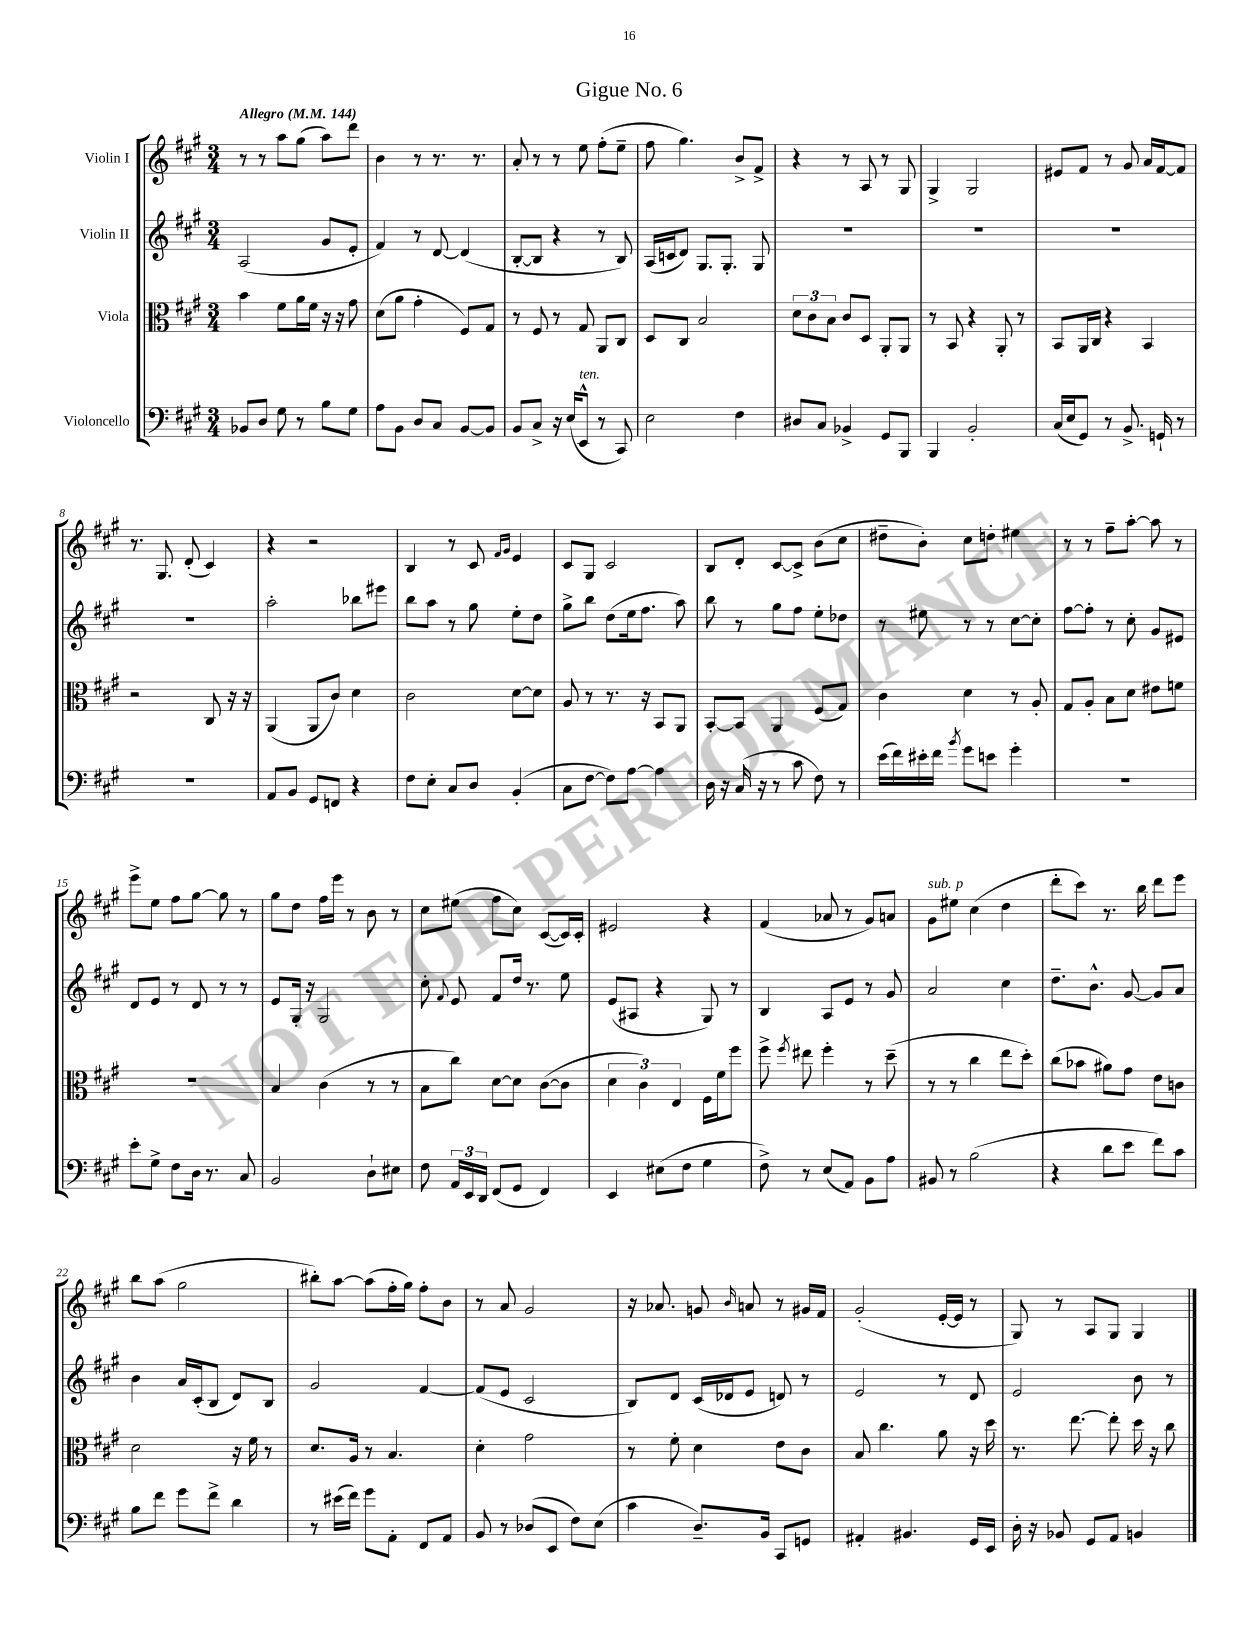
\header { title = "Gigue No. 6" }
<<
\new StaffGroup <<
\new Staff = "s0" \with { instrumentName = "Violin I" } {
    \clef treble \key a \major \numericTimeSignature \time 3/4 \tempo "Allegro" 4 = 144
    \autoBeamOff r8 r8 a''8[ gis''8]( a''8[) d'''8] |
    b'4 r8 r8. r8. |
    a'8-. r8 r8 e''8 fis''8[-.( e''8]-- |
    fis''8 gis''4.) b'8[-> fis'8]-> |
    r4 r8 a8 r8 gis8 |
    gis4-> gis2 |
    eis'8[ fis'8] r8 gis'8 a'16[ fis'16~ fis'8] |
    r8. gis8. d'8-.( cis'4) |
    r4 r2 |
    b4 r8 cis'8 \grace { fis'16[ gis'16] } e'4 |
    cis'8[ gis8] cis'2 |
    b8[ d'8]-. cis'8[~ cis'8]-> b'8[( cis''8] |
    dis''8[-- b'8]-.) cis''8[ d''8]-. eis''4 |
    r8 r8 fis''8[-- a''8]~-. a''8 r8 |
    e'''8[-> e''8] fis''8[ gis''8]~ gis''8 r8 |
    gis''8[ d''8] fis''16[ e'''16] r8 b'8 r8 |
    cis''8[ eis''8]( fis''8[ cis''8]) cis'8[~( cis'16) cis'16]-. |
    eis'2 r4 |
    fis'4( aes'8 r8 gis'8[) a'8] |
    gis'8[^\markup { \italic "sub. p" } eis''8] cis''4( d''4 |
    d'''8[-. cis'''8]) r8. b''16 d'''8[ e'''8] |
    b''8[ a''8]( gis''2 |
    bis''8[-.) a''8]~ a''8[( fis''16-. gis''16]) fis''8[-. b'8] |
    r8 a'8 gis'2 |
    r16 aes'8. g'8 \grace { b'16 } a'8 r8 gis'16[ fis'16] |
    gis'2-.( e'16[~-. e'16] r8 |
    gis8) r8 a8[ gis8] gis4 \bar "|." |
}
\new Staff = "s1" \with { instrumentName = "Violin II" } {
    \clef treble \key a \major \numericTimeSignature \time 3/4
    \autoBeamOff a2( gis'8[ e'8]-. |
    fis'4) r8 d'8~ d'4( |
    b8[~-. b8] r4 r8 b8) |
    a16[( c'16 d'8]) gis8.[ gis8.]-. gis8 |
    R2. |
    R2. |
    R2. |
    R2. |
    a''2-. bes''8[ eis'''8] |
    b''8[ a''8] r8 gis''8 e''8[-. d''8] |
    gis''8[-> b''8] d''8[( e''16 fis''8.] a''8) |
    b''8 r8 gis''8[ fis''8] e''8[-. des''8] |
    r8 eis''8 r8 r8 cis''8[~ cis''8]-. |
    fis''8[~ fis''8]-. r8 cis''8-. gis'8[ eis'8] |
    d'8[ e'8] r8 d'8 r8 r8 |
    e'8[ gis16]-. r16 gis2 |
    cis''8-. \appoggiatura { fis'8 } e'8 fis'8[ d''16] r8. e''8 |
    e'8[( ais8] r4 gis8) r8 |
    b4 a8[ e'8] r8 gis'8 |
    a'2 cis''4 |
    d''8.[-- b'8.]-^ gis'8~ gis'8[ a'8] |
    b'4 a'16[ cis'16-.( b8] d'8[) b8] |
    gis'2 fis'4~ |
    fis'8[( e'8] cis'2 |
    b8[) d'8] cis'16[( des'16 e'8] d'8) r8 |
    e'2 r8 d'8 |
    e'2 b'8 r8 \bar "|." |
}
\new Staff = "s2" \with { instrumentName = "Viola" } {
    \clef alto \key a \major \numericTimeSignature \time 3/4
    \autoBeamOff b'4 fis'8[ a'16 fis'16] r16 r16 gis'8 |
    d'8[( a'8] gis'4-. fis8[) gis8] |
    r8 fis8 r8 gis8 a,8[ cis8] |
    d8[ cis8] b2 |
    \tuplet 3/2 { d'8[ cis'8 b8] } cis'8[ d8] a,8[-. a,8] |
    r8 b,8 r4 a,8-. r8 |
    b,8[ a,16 cis16] r4 b,4 |
    r2 cis8 r16 r16 |
    a,4( a,8[ cis'8]) d'4 |
    cis'2 d'8[~ d'8] |
    a8 r8 r8. r16 b,8[ a,8] |
    b,8[~-. b,8] a,4 fis8[( gis8]) |
    cis'4 d'4 r8 a8-. |
    gis8[ a8]-. b8[ d'8] eis'8[ f'8] |
    R2. |
    b4 cis'4( r8 r8 |
    b8[ cis''8]) d'8[~ d'8] cis'8[~( cis'8] |
    \tuplet 3/2 { d'4 cis'4) e4 } fis16[ fis'16 fis''8] |
    fis''8-> \acciaccatura { fis''8 } eis''8 fis''4-. r8 d''8--( |
    r8 r8 cis''4 e''8[ d''8]-.) |
    cis''8[( bes'8] ais'8[) gis'8] e'8[ c'8] |
    d'2 r16 fis'16 r8 |
    d'8.[ a16] r8 b4. |
    d'4-. gis'2 |
    r8 fis'8-. d'4 e'8[ cis'8] |
    b8 cis''4. a'8 r16 d''16 |
    r8. e''8.~ e''8-. d''16 r16 cis''8 \bar "|." |
}
\new Staff = "s3" \with { instrumentName = "Violoncello" } {
    \clef bass \key a \major \numericTimeSignature \time 3/4
    \autoBeamOff bes,8[ d8] gis8 r8 b8[ gis8] |
    a8[ b,8] d8[ cis8] b,8[~ b,8] |
    b,8[ cis8]-> r16 e16[( e,8]-^^\markup { \italic "ten." } r8 cis,8) |
    e2 fis4 |
    dis8[ cis8] bes,4-> gis,8[ b,,8] |
    b,,4 b,2-. |
    cis16[( e16 gis,8]) r8 b,8.-> g,16-! r8 |
    R2. |
    a,8[ b,8] gis,8[ f,8] r4 |
    fis8[ e8]-. cis8[ d8] b,4-.( |
    cis8[ fis8]~ fis8[) a8]~ a4 |
    d16 r16 cis16( r16 r8 cis'8 fis8) r8 |
    e'16[( fis'16) eis'16-. fis'16] \acciaccatura { b'8 } gis'8[ e'8] gis'4-. |
    R2. |
    e'8[-. gis8]-> fis8[ d16] r8. cis8 |
    b,2 d8[-! eis8] |
    fis8 \tuplet 3/2 { a,16[ e,16 d,16] } fis,8[( gis,8] fis,4) |
    e,4 eis8[( fis8] gis4 |
    fis8->) r8 e8[( a,8]) b,8[ a8] |
    bis,8 r8 b2( |
    r4 d'8[ e'8] fis'8[) cis'8] |
    b8[ fis'8] gis'8[ fis'8]-> d'4 |
    r8 eis'16[( fis'16]) gis'8[ a,8]-. fis,8[ a,8] |
    b,8 r8 des8[( e,8] fis8[) e8]( |
    cis'4 d8.[--) b,16] cis,8[ g,8] |
    ais,4-. bis,4. gis,16[ e,16] |
    d16-. r16 bes,8 gis,8[ a,8] b,4 \bar "|." |
}
>>
>>
